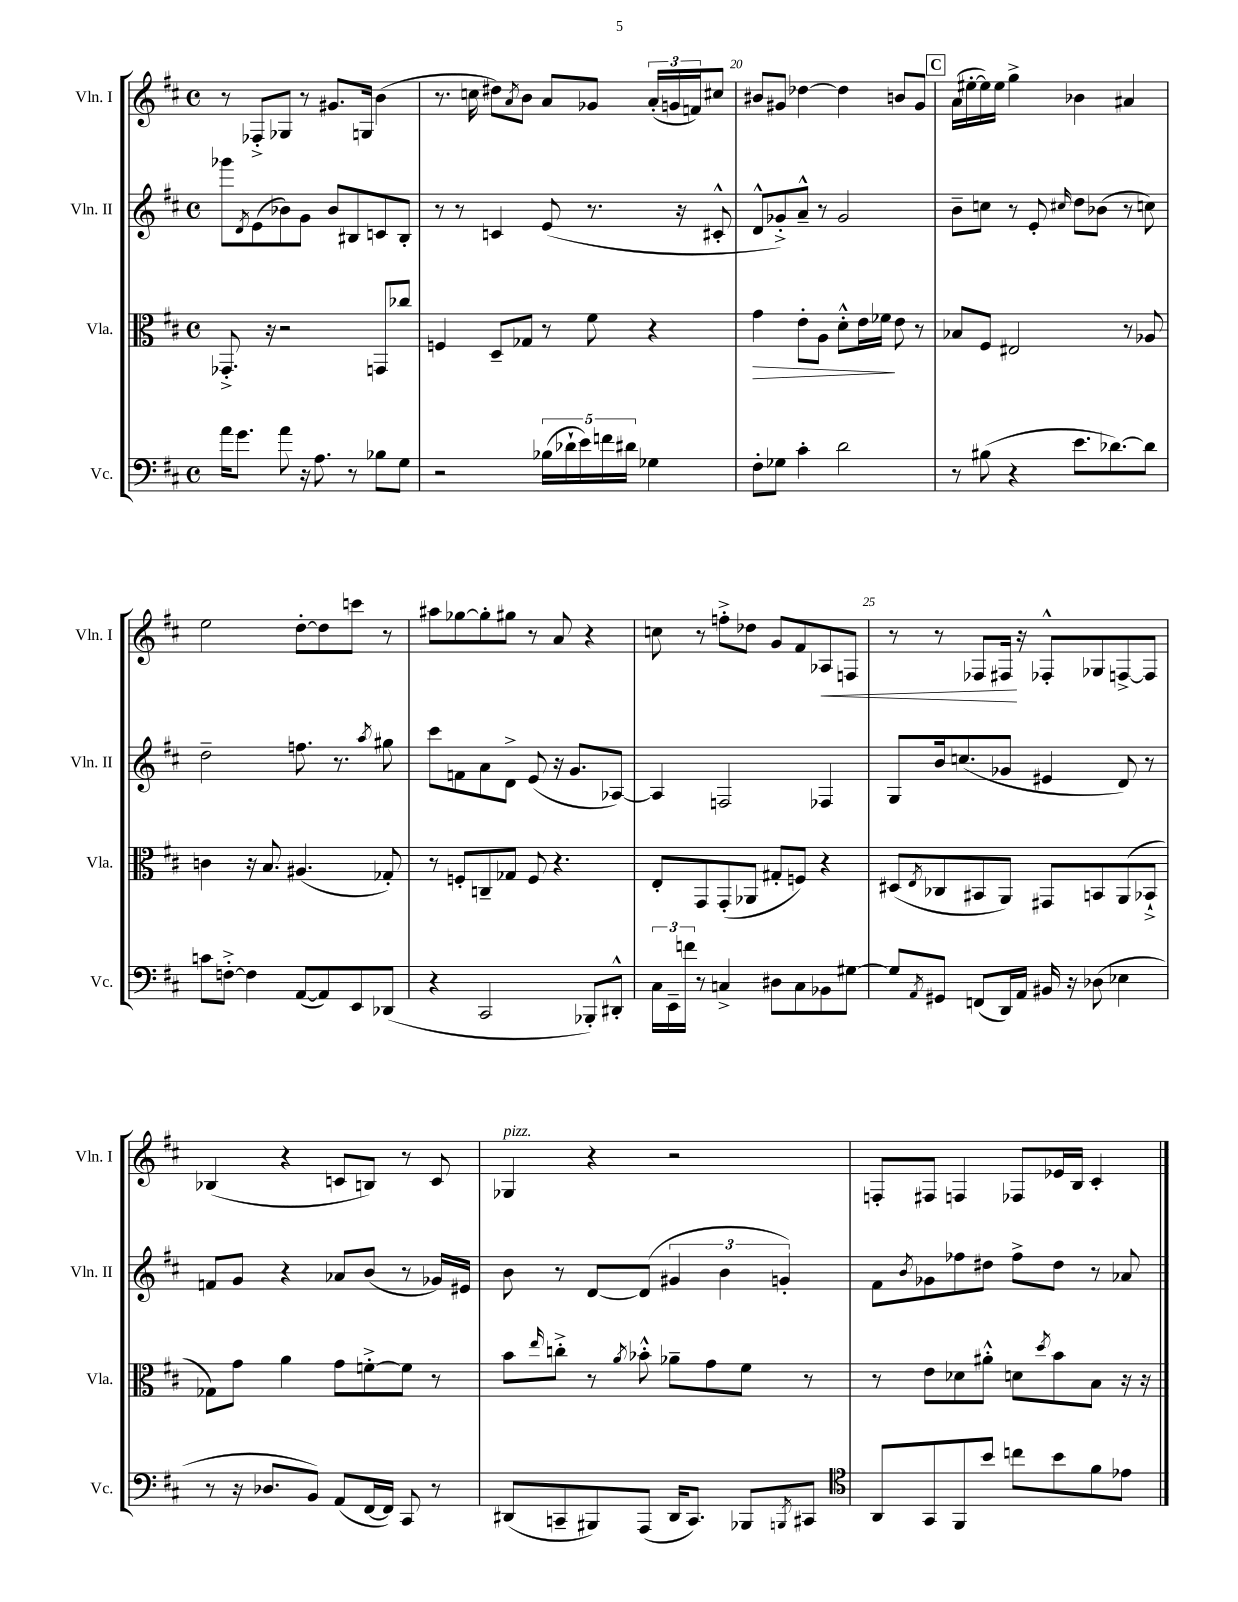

**kern	**kern	**kern	**kern
*staff4	*staff3	*staff2	*staff1
*clefF4	*clefC3	*clefG2	*clefG2
*k[f#c#]	*k[f#c#]	*k[f#c#]	*k[f#c#]
*M4/4	*M4/4	*M4/4	*M4/4
*met(c)	*met(c)	*met(c)	*met(c)
16a\LK	8.GG-'^/	8ggg-\L	8r
8.g\J	.	.	.
.	.	8qd/	.
.	.	(8e\	8F-'^/L
.	16r	.	.
8a\	2r	8b-\)	8G-/J
16r	.	8g\J	8r
8.A\	.	.	.
.	.	8b-/L	8.g#/L
8r	.	8B#/	.
.	.	.	16G/Jk
8B-\L	8GG/L	8c/	(4b\
8G\J	8cc-/J	8B#'/J	.
=	=	=	=
2r	4F/	8r	8.r
.	.	8r	.
.	.	.	16cc\
.	8D~/L	4c/	8dd#\L)
.	.	.	8qa/
.	8G-/J	.	8b\J
(20B-\LL	8r	(8e/	8a/L
20d-`\	.	.	.
20e\)	.	.	.
.	8f#\	8.r	8g-/J
20f\	.	.	.
20d#\JJ	.	.	.
4G-\	4r	.	(24a'/LL
.	.	.	24g/
.	.	16r	.
.	.	.	24f/J)
.	.	8c#'^^/	8cc#/J
=	=	=	=
8F#'\L	4g\	8d^^/L	8b#/L
8G-\J	.	8g-'^/)	8g#/J
4c#'\	8e'\L	8a~^^/J	[4dd-\
.	8A\J	8r	.
2d\	8d'^^\L	2g-/	4dd-\]
.	16e\L	.	.
.	16f-\JJ	.	.
.	8e\	.	8b/L
.	8r	.	8g#/J
=	=	=	=
8r	8B-/L	8b~\L	(16a\LL
.	.	.	[16ee#'\
(8B#\	8F#/J	8cc\J	16ee#\])
.	.	.	16ee#\JJ
4r	2E#/	8r	4gg^\
.	.	8e'/	.
.	.	16qqcc#/	.
8.e\L	.	8dd\L	4b-\
.	.	(8b-\J	.
[8.d-\)	.	.	.
.	8r	8r	4a#/
8d-\]J	8A-/	8cc\)	.
=	=	=	=
8c\L	4c\	2dd~\	2ee\
[8F'^\J	.	.	.
4F\]	16r	.	.
.	8.B/	.	.
([8AA/L	(4.A#/	8.ff\	[8dd'\L
8AA/])	.	.	8dd\]
.	.	8.r	.
8EE/	.	.	8ccc\J
.	.	8qaa/	.
(8DD-/J	8G-'/)	8gg#\	8r
=	=	=	=
4r	8r	8ccc#\L	8aa#\L
.	8F'/L	8f\	[8gg-\
2CC#/	8C~/	8a\	8gg-'\]
.	8G-/J	8d^\J	8gg#\J
.	8F/	(8e/	8r
.	4.r	16r	8a/
.	.	8.g/L	.
8BBB-'/L)	.	.	4r
8DD#'^^/J	.	[8A-/J)	.
=	=	=	=
24C#\LL	8E'/L	4A-/]	8cc\
24EE~\	.	.	.
24f\JJ	.	.	.
8r	8GG/	.	8r
4C^/	(8GG'/	2F/	8ff'^\L
.	8AA-/J	.	8dd-\J
8D#\L	8G#'/L	.	8g/L
8C\	8F/J)	.	8f#/
8BB-\	4r	4F-/	8A-/
[8G#\J	.	.	8F/J
=	=	=	=
8G#/]L	(8D#/L	8G/L	8r
8qAA/	8qE/	.	.
8GG#/J	8C-/	16b/k	8r
.	.	(8.cc/	.
(8FF/L	8BB#/	.	8F-/L
16DD/L)	8AA/J)	8g-/J	16F#/Jk
16AA/JJ	.	.	16r
16BB#/	8GG#/L	4e#/	8F-'^^/L
16r	.	.	.
(8D-\	8BB/	.	8G-/
4E-\	(8AA/	8d/)	[8F^/
.	8BB-`^/J	8r	8F/]J
=	=	=	=
8r	8G-\L)	8f/L	(4B-/
16r	8g\J	8g/J	.
8.D-/L	.	.	.
.	4a\	4r	4r
8BB/J)	.	.	.
(8AA/L	8g\L	8a-/L	8c/L
[16FF#/L	[8f'^\	(8b/J	8B/J)
16FF#/]JJ)	.	.	.
8CC#/	8f\]J	8r	8r
8r	8r	16g-/LL)	8c/
.	.	16e#/JJ	.
=	=	=	=
(8DD#/L	8b\L	8b\	4G-/
.	16qqee/	.	.
8CC~/	8cc'^\J	8r	.
8BBB#/)	8r	[8d/L	4r
.	8qa/	.	.
(8AAA/J	8b-'^^\	(8d/]J	.
16DD#/LK	8a-~\L	6g#/	2r
8.CC/J)	.	.	.
.	8g\	.	.
.	.	6b\	.
8BBB-/L	8f#\J	.	.
.	.	6g'/)	.
8qBBB/	.	.	.
8CC#/J	8r	.	.
=	=	=	=
*clefC4	*	*	*
8AA/L	8r	8f#\L	8F'/L
.	.	8qb/	.
8GG/	8e\L	8g-\	8F#/J
8FF#/	8d-\	8ff-\	4F/
8b/J	8a#'^^\J	8dd#\J	.
8cc\L	8d\L	8ff-^\L	8F-/L
.	8qdd/	.	.
8b\	8b\	8dd#\J	16e-/L
.	.	.	16B/JJ
8f#\	8B\J	8r	4c#'/
8e-\J	16r	8a-/	.
.	16r	.	.
==	==	==	==
*-	*-	*-	*-
